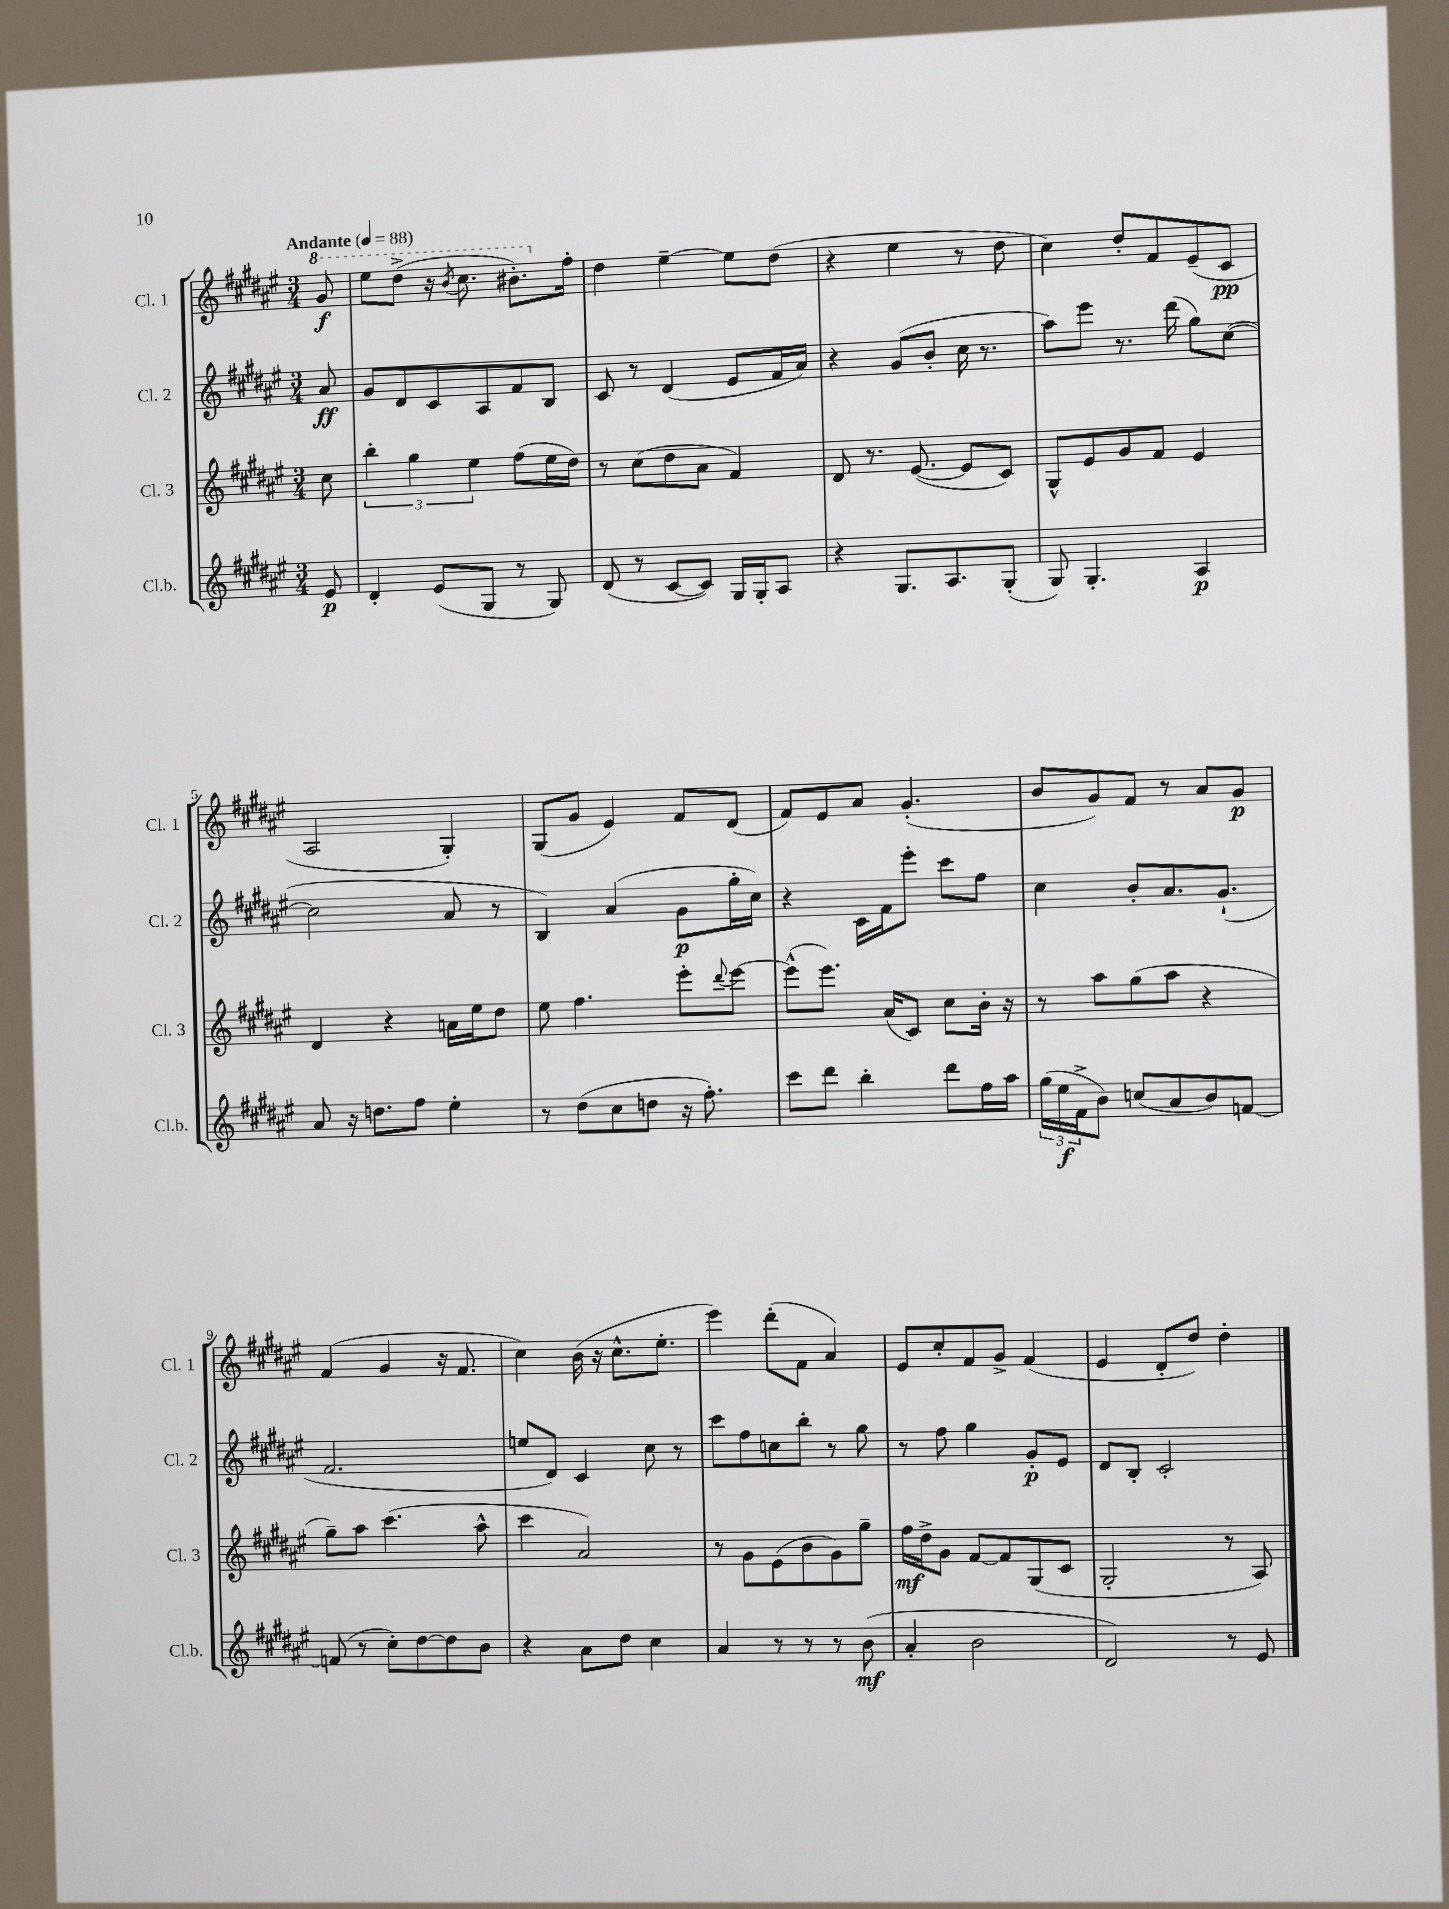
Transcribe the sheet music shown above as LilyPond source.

<<
\new StaffGroup <<
\new Staff = "s0" \with { instrumentName = "Cl. 1" shortInstrumentName = "Cl. 1" } {
    \clef treble \key fis \major \numericTimeSignature \time 3/4 \partial 8 \tempo "Andante" 4 = 88
    \ottava #1 gis''8\f |
    eis'''8 dis'''8->( r16 \acciaccatura { b''8 } cis'''8. bis''8.-.) \ottava #0 fis''16-. |
    dis''4 eis''4~-- eis''8 dis''8( |
    r4 eis''4 r8 dis''8 |
    cis''4) dis''8-. fis'8 eis'8--( cis'8\pp |
    ais2 gis4-.) |
    gis8( gis'8 eis'4) fis'8 dis'8( |
    fis'8) eis'8 ais'8 gis'4.-.( |
    b'8 gis'8) fis'8 r8 ais'8 gis'8\p |
    fis'4( gis'4 r16 fis'8. |
    cis''4) b'16( r16 cis''8.-^ eis''8.-. |
    eis'''4) dis'''8-.( fis'8 ais'4) |
    eis'8 cis''8-. fis'8 gis'8-> fis'4( |
    eis'4 dis'8-. dis''8) dis''4-. \bar "|." |
}
\new Staff = "s1" \with { instrumentName = "Cl. 2" shortInstrumentName = "Cl. 2" } {
    \clef treble \key fis \major \numericTimeSignature \time 3/4 \partial 8
    ais'8\ff |
    gis'8 dis'8 cis'8 ais8 fis'8 b8 |
    cis'8 r8 dis'4( eis'8 fis'16 ais'16) |
    r4 gis'8( b'8-. cis''16 r8. |
    ais''8) eis'''8 r8. dis'''16( gis''8) cis''8~( |
    cis''2 ais'8 r8 |
    b4) ais'4( gis'8\p gis''16-. cis''16) |
    r4 cis'16 fis'16 eis'''8-. cis'''8 fis''8 |
    cis''4 b'8-. ais'8. gis'8.-!( |
    fis'2. |
    e''8 dis'8) cis'4 cis''8 r8 |
    cis'''8 fis''8 c''8 b''8-. r8 gis''8 |
    r8 fis''8 gis''4 gis'8-.\p eis'8 |
    dis'8 b8-. cis'2-. \bar "|." |
}
\new Staff = "s2" \with { instrumentName = "Cl. 3" shortInstrumentName = "Cl. 3" } {
    \clef treble \key fis \major \numericTimeSignature \time 3/4 \partial 8
    cis''8 |
    \tuplet 3/2 { b''4-. gis''4 eis''4 } fis''8( eis''16 dis''16) |
    r8 cis''8( dis''8 ais'8 fis'4) |
    dis'8 r8. eis'8.~( eis'8 cis'8) |
    gis8-^ eis'8 gis'8 fis'8 eis'4 |
    dis'4 r4 a'16 eis''16 dis''8 |
    eis''8 fis''4. eis'''8-. \appoggiatura { dis'''8 } eis'''8~ |
    eis'''8-^( eis'''8.) ais'16( cis'8) cis''8 b'16-. r16 |
    r8 ais''8 gis''8( ais''8 r4 |
    gis''8--) ais''8 cis'''4.( ais''8-^ |
    cis'''4 ais'2) |
    r8 gis'8 eis'8( b'8 gis'8) gis''8-- |
    fis''16\mf dis''16-> gis'8 fis'8~ fis'8 gis8( cis'8 |
    gis2-. r8 ais8) \bar "|." |
}
\new Staff = "s3" \with { instrumentName = "Cl.b." shortInstrumentName = "Cl.b." } {
    \clef treble \key fis \major \numericTimeSignature \time 3/4 \partial 8
    eis'8\p |
    dis'4-. eis'8( gis8 r8 gis8) |
    dis'8( r8 cis'8~ cis'8) gis16 gis16-. ais8 |
    r4 gis8. ais8. gis8-.( |
    gis8) gis4.-. ais4\p |
    ais'8 r16 d''8. fis''8 eis''4-. |
    r8 dis''8( cis''8 d''8 r16 fis''8.-.) |
    cis'''8 dis'''8 b''4-. dis'''8 fis''16 ais''16 |
    \tuplet 3/2 { gis''16( eis''16\f fis'16-> } b'8) c''8( ais'8 b'8) f'8~ |
    f'8( r8 cis''8-.) dis''8~ dis''8 b'8 |
    r4 ais'8 dis''8 cis''4 |
    ais'4 r8 r8 r8 b'8\mf( |
    ais'4-. b'2 |
    dis'2) r8 eis'8 \bar "|." |
}
>>
>>
